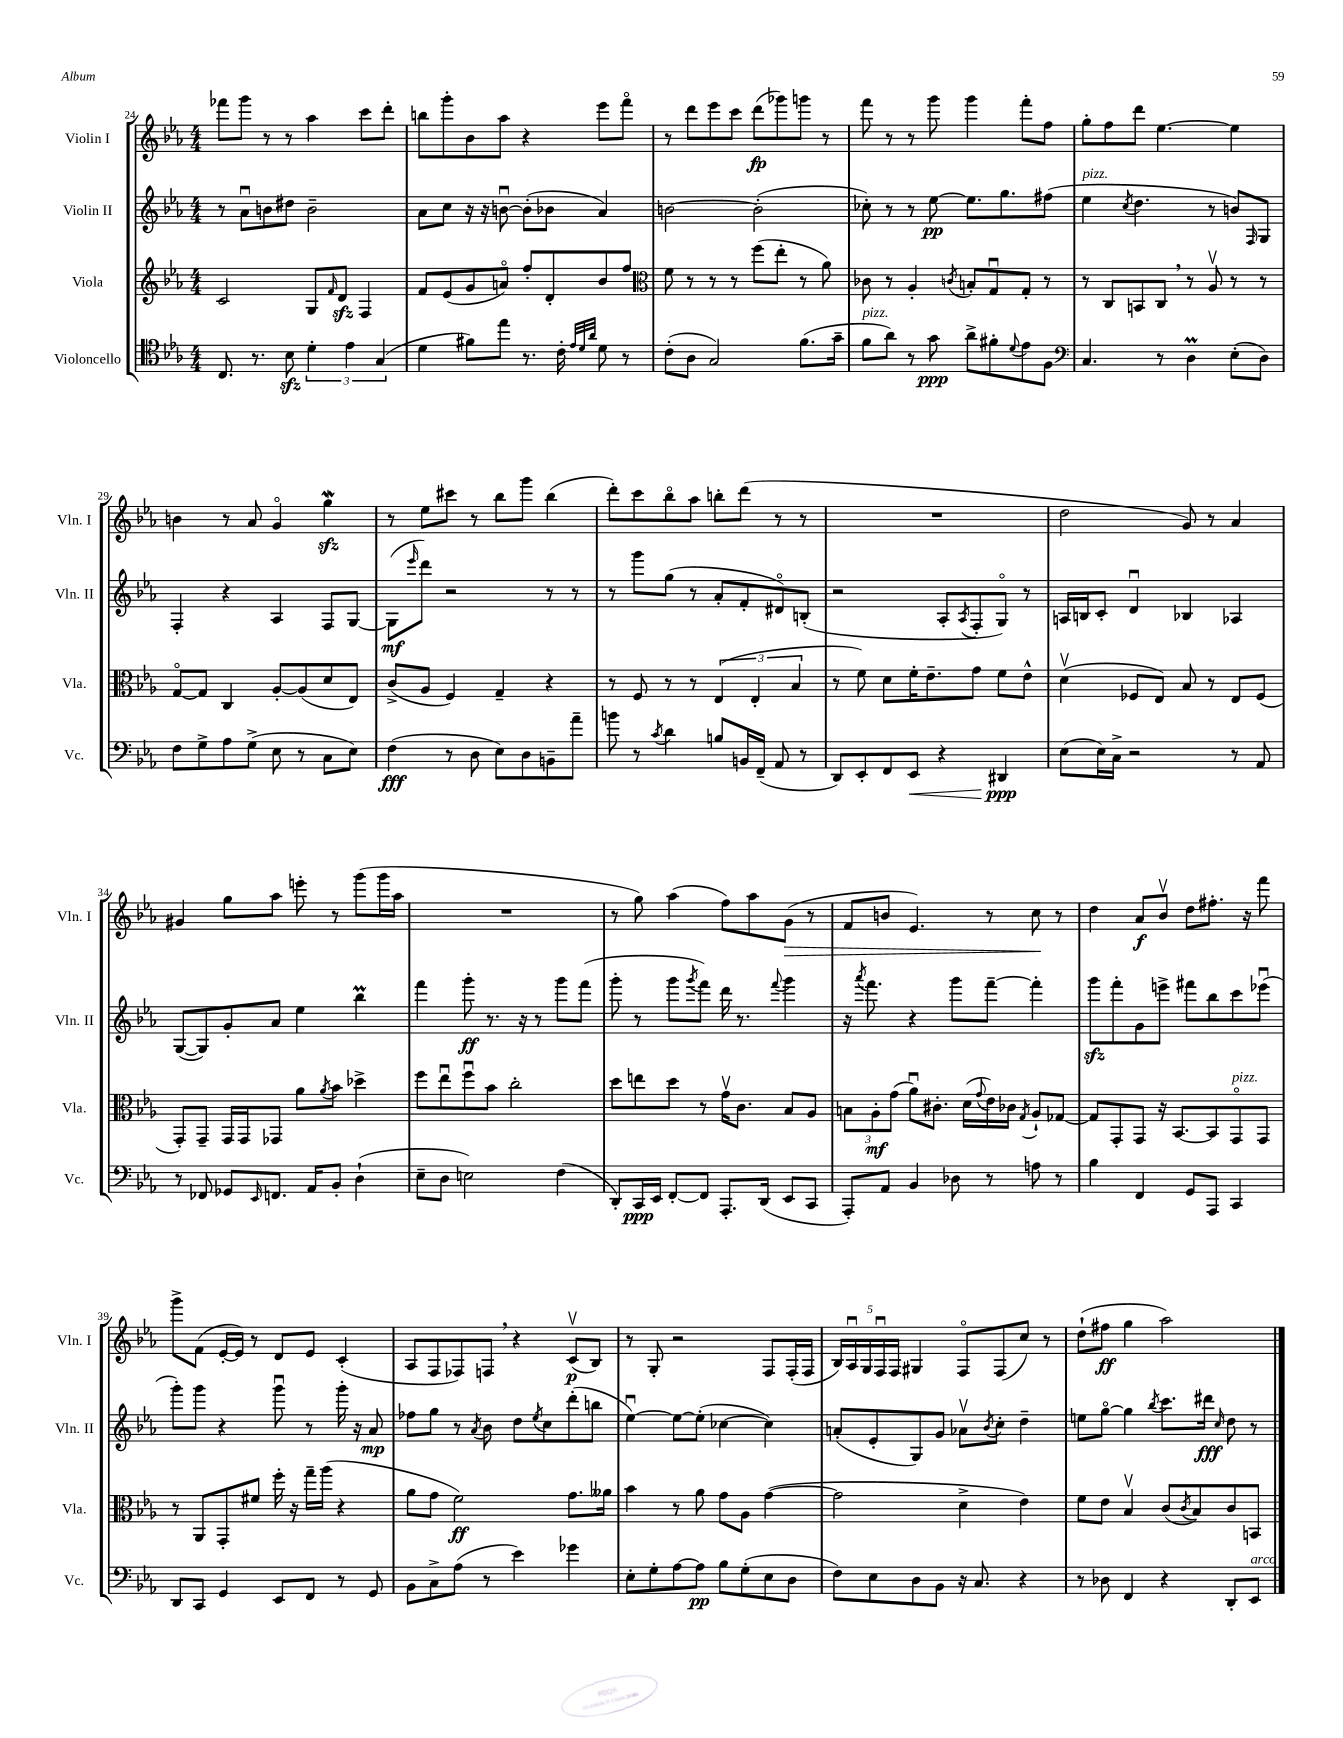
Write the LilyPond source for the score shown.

<<
\new StaffGroup <<
\new Staff = "s0" \with { instrumentName = "Violin I" shortInstrumentName = "Vln. I" } {
    \clef treble \key ees \major \numericTimeSignature \time 4/4
    fes'''8 g'''8 r8 r8 aes''4 c'''8 d'''8-. |
    b''8 g'''8-. bes'8 aes''8 r4 ees'''8 f'''8\flageolet |
    r8 d'''8 ees'''8 c'''8 d'''8\fp( ges'''8) g'''8 r8 |
    f'''8 r8 r8 g'''8 g'''4 f'''8-. f''8 |
    g''8-. f''8 d'''8 ees''4.~ ees''4 |
    b'4 r8 aes'8 g'4\flageolet g''4\mordent\sfz |
    r8 ees''8 cis'''8 r8 bes''8 g'''8 bes''4( |
    d'''8-.) c'''8 bes''8\flageolet aes''8 b''8-. d'''8( r8 r8 |
    R1 |
    d''2 g'8) r8 aes'4 |
    gis'4 g''8 aes''8 e'''8-. r8 g'''8( g'''16 aes''16 |
    R1 |
    r8 g''8) aes''4( f''8) aes''8 g'8\>( r8 |
    f'8 b'8 ees'4.) r8 c''8\! r8 |
    d''4 aes'8\f bes'8\upbow d''8 fis''8.-. r16 f'''8 |
    g'''8-> f'8( ees'16~-. ees'16) r8 d'8 ees'8 c'4-.( |
    aes8 f8 fes8) f8 \breathe r4 c'8\upbow\p( bes8) |
    r8 g8-. r2 f8 f16-.( f16 |
    \tuplet 5/4 { bes16) aes16\downbow g16 f16\downbow f16 } gis4 f8\flageolet f8( c''8) r8 |
    d''8-!( fis''8\ff g''4 aes''2) \bar "|." |
}
\new Staff = "s1" \with { instrumentName = "Violin II" shortInstrumentName = "Vln. II" } {
    \clef treble \key ees \major \numericTimeSignature \time 4/4
    r8 aes'8\downbow b'8 dis''8 b'2-- |
    aes'8 c''8 r16 r16 b'8~\downbow b'8-.( bes'8 aes'4) |
    b'2~ b'2-.( |
    ces''8-.) r8 r8 ees''8~\pp ees''8. g''8. fis''8( |
    ees''4^\markup { \italic "pizz." } \acciaccatura { c''8 } d''4. r8 b'8) \grace { f16 } g8 |
    f4-. r4 aes4 f8 g8~ |
    g8\mf( \grace { ees'''16 } d'''8) r2 r8 r8 |
    r8 g'''8 g''8( r8 aes'8-. f'8-. dis'8\flageolet) b8-.( |
    r2 aes8-. \acciaccatura { aes8 } f8-. g8\flageolet) r8 |
    a16 b16 c'8-. d'4\downbow bes4 aes4 |
    g8~( g8) g'8-. aes'8 ees''4 bes''4\prall |
    f'''4 g'''8-.\ff r8. r16 r8 g'''8 f'''8( |
    g'''8-. r8 g'''8 \acciaccatura { g'''8 } f'''8) d'''16 r8. \appoggiatura { f'''8 } g'''4 |
    r16 \acciaccatura { aes'''8 } f'''8. r4 g'''8 f'''8~-- f'''4-. |
    g'''8\sfz f'''8-. g'8 e'''8-> fis'''8 bes''8 c'''8 ees'''8\downbow( |
    g'''8-.) g'''8 r4 g'''8\downbow r8 g'''16-. r16 aes'8\mp |
    fes''8 g''8 r8 \acciaccatura { aes'8 } bes'8 d''8 \acciaccatura { ees''8 } c''8 d'''8-.( b''8 |
    ees''4~\downbow) ees''8~ ees''8-.( ces''4~ ces''4) |
    a'8-.( ees'8-. g8) g'8 aes'8\upbow \acciaccatura { bes'8 } c''8-. d''4-- |
    e''8 g''8~\flageolet g''4 \acciaccatura { bes''8 } c'''8. dis'''16\fff \grace { c''16 } d''8 r8 \bar "|." |
}
\new Staff = "s2" \with { instrumentName = "Viola" shortInstrumentName = "Vla." } {
    \clef treble \key ees \major \numericTimeSignature \time 4/4
    c'2 g8 \grace { f'16 } d'8\sfz f4 |
    f'8 ees'8( g'8 a'8\flageolet) f''8-. d'8-. bes'8 f''8 |
    \clef alto f'8 r8 r8 r8 f''8( ees''8-. r8 aes'8) |
    ces'8 r8 aes4-. \acciaccatura { c'8 } b8-. g8\downbow g8-. r8 |
    r8 c8 b,8 c8 \breathe r8 aes8\upbow r8 r8 |
    g8~\flageolet g8 c4 aes8~-. aes8( d'8 ees8) |
    c'8->( aes8 f4) g4-- r4 |
    r8 f8 r8 r8 \tuplet 3/2 { ees4( ees4-. bes4 } |
    r8 f'8) d'8 f'16-. ees'8.-- g'8 f'8 ees'8-^ |
    d'4\upbow( fes8 ees8) bes8 r8 ees8 fes8( |
    g,8-.) g,8-- g,16 g,16 ges,8 aes'8 \acciaccatura { aes'8 } bes'8 des''4-> |
    f''8 ees''8\downbow f''8\downbow bes'8 c''2-. |
    d''8 e''8 d''8 r8 g'16\upbow c'8. bes8 aes8 |
    \tuplet 3/2 { b8 aes8-.\mf g'8( } aes'8\downbow) cis'8.-. d'16( \appoggiatura { g'8 } ees'16) ces'16 \acciaccatura { g8 } aes8-! ges8~ |
    ges8 g,8-. g,8 r16 bes,8.~ bes,8 g,8\flageolet^\markup { \italic "pizz." } g,8 |
    r8 aes,8 g,8-. fis'8 f''16-. r16 g''16-- aes''16( r4 |
    aes'8 g'8 f'2\ff) g'8. aeses'16 |
    bes'4 r8 aes'8 g'8 aes8 g'4~( |
    g'2 d'4-> ees'4) |
    f'8 ees'8 bes4\upbow c'8( \acciaccatura { c'8 } bes8) c'8 b,8 \bar "|." |
}
\new Staff = "s3" \with { instrumentName = "Violoncello" shortInstrumentName = "Vc." } {
    \clef tenor \key ees \major \numericTimeSignature \time 4/4
    c8. r8. bes8\sfz \tuplet 3/2 { d'4-. ees'4 g4( } |
    d'4 fis'8) ees''8 r8. c'16-. \grace { ees'32 d'32 aes'32 } d'8 r8 |
    c'8-.( aes8 g2) f'8.( g'16-- |
    f'8^\markup { \italic "pizz." } aes'8) r8 g'8\ppp aes'8-> fis'8-. \appoggiatura { d'8 } ees'8 f8 |
    \clef bass c4. r8 d4\prall ees8-.( d8) |
    f8 g8-> aes8 g8->( ees8 r8 c8 ees8) |
    f4\fff( r8 d8 ees8) d8 b,8-- aes'8-- |
    b'8 r8 \acciaccatura { c'8 } d'4 b8 b,16 f,16--( aes,8 r8 |
    d,8) ees,8-. f,8 ees,8\< r4 dis,4\ppp\! |
    ees8( ees16) c16-> r2 r8 aes,8 |
    r8 fes,8 ges,8 \grace { ees,16 } f,8. aes,16 bes,8-. d4-!( |
    ees8-- d8 e2) f4( |
    d,8-.) c,16\ppp ees,16 f,8~-. f,8 aes,,8.-. d,16( ees,8 c,8 |
    aes,,8-.) aes,8 bes,4 des8 r8 a8 r8 |
    bes4 f,4 g,8 aes,,8 c,4 |
    d,8 c,8 g,4 ees,8 f,8 r8 g,8 |
    bes,8 c8-> aes8( r8 ees'4) ges'4 |
    ees8-. g8-. aes8~ aes8\pp bes8 g8-.( ees8 d8 |
    f8) ees8 d8 bes,8 r16 c8. r4 |
    r8 des8 f,4 r4 d,8-. ees,8^\markup { \italic "arco" } \bar "|." |
}
>>
>>
\layout { \context { \Score currentBarNumber = #24 } }
